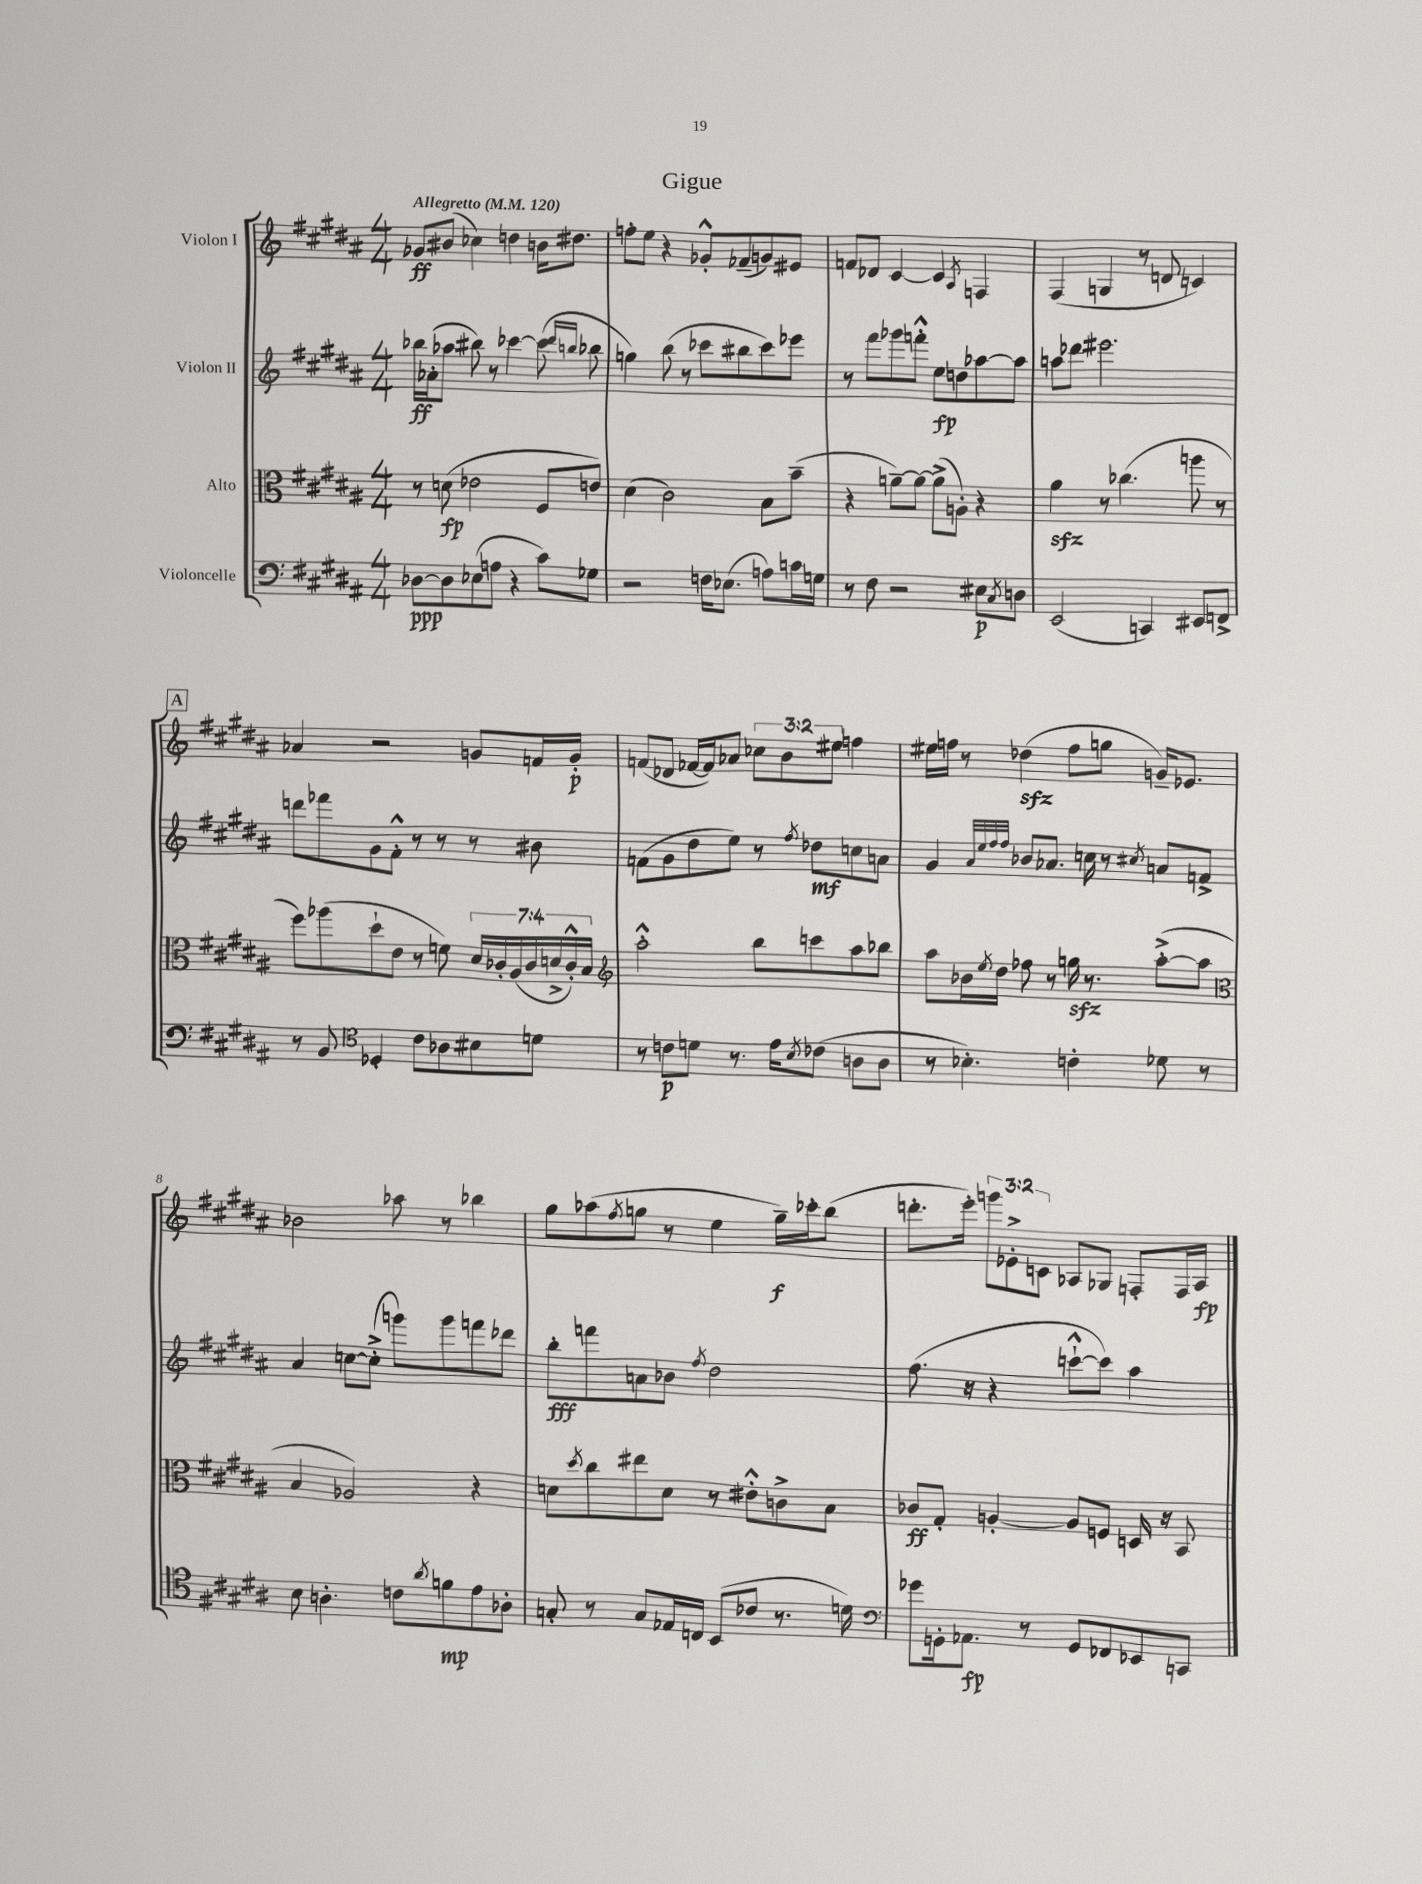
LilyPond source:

\header { title = "Gigue" }
<<
\new StaffGroup <<
\new Staff = "s0" \with { instrumentName = "Violon I" } {
    \clef treble \key b \major \numericTimeSignature \time 4/4 \override Staff.TupletNumber.text = #tuplet-number::calc-fraction-text \tempo "Allegretto" 4 = 120
    ges'8\ff bis'8( ces''4) d''4 b'16 dis''8. |
    f''8-. e''8 r4 ges'8-.-^ fes'8--( g'8) eis'8 |
    f'8 des'8 cis'4~ cis'4 \acciaccatura { ais8 } f4 |
    fis4( g4 r8 d'8 c'4) |
    \mark \markup { \box "A" } aes'4 r2 g'8 f'16 g'16-.\p |
    f'8( des'8 fes'16~ fes'16) aes'8 \tuplet 3/2 { ces''8 b'8 eis''8 } f''4 |
    eis''16 f''16 r8 des''4\sfz( f''8 g''8 g'16--) ees'8. |
    bes'2 aes''8 r8 bes''4 |
    gis''8 aes''8( \acciaccatura { fis''8 } g''8 r8 e''4 g''16--\f) ces'''16-. b''8( |
    d'''8.-. e'''16-.) \tuplet 3/2 { g'''8 ees'8-.-> c'8 } aes8 ges8 f8-. f16 aes16\fp \bar "|." |
}
\new Staff = "s1" \with { instrumentName = "Violon II" } {
    \clef treble \key b \major \numericTimeSignature \time 4/4
    bes''16\ff aes'16-.( aes''8 bis''8) r8 ces'''4~ ces'''8( \grace { dis'''16 b''16 } bes''8 |
    g''4) b''8( r8 ces'''8 bis''8 ces'''8) ees'''8 |
    r8 fis'''8 ges'''8 f'''8-.-^ e''8\fp d''8 aes''8~ aes''8 |
    a''8 des'''8 eis'''2. |
    \mark \markup { \box "A" } d'''8 fes'''8 gis'8 fis'8-.-^ r8 r8 r8 bis'8 |
    f'8( gis'8 dis''8 e''8) r8 \acciaccatura { fis''8 } des''8\mf c''8 a'8 |
    gis'4 \grace { ais'32 e''32 fis''32 fis''32 } bes'8 aes'8. c''16 r8 \acciaccatura { cis''8 } a'8 f'8-> |
    ais'4 c''8~ c''8-.->( g'''8) g'''8 f'''8 des'''8 |
    b''8-.\fff f'''8 a'8 bes'8 \acciaccatura { fis''8 } dis''2 |
    fis''8.( r16 r4 c'''8~-!-^ c'''8) ais''4 \bar "|." |
}
\new Staff = "s2" \with { instrumentName = "Alto" } {
    \clef alto \key b \major \numericTimeSignature \time 4/4 \override Staff.TupletNumber.text = #tuplet-number::calc-fraction-text
    r8 d'8\fp( ees'2 fis8 e'8) |
    dis'4( cis'2) b8 b'8--( |
    r4 a'8~--) a'8~ a'8->( a8-.) r4 |
    ais'4\sfz r8 ces''4.( a''8 r8 |
    \mark \markup { \box "A" } fis''8) aes''8( dis''8-! e'8 r8 f'8) \tuplet 7/4 { dis'16 ces'16-. ais16( ces'16 d'16-> ces'16-.-^) b16 } |
    \clef treble ais''2-.-^ b''8 c'''8 ais''8 bes''8 |
    ais''8 bes'16 \acciaccatura { e''8 } dis''16 fes''8 r8 g''16\sfz r8. ais''8~-.->( ais''8 |
    \clef alto b4 aes2) r4 |
    d'8 \acciaccatura { dis''8 } cis''8 eis''8 d'8 r8 eis'8-.-^ c'8-> b8 |
    ces'8\ff gis8-. a4~-. a8 f8 d16 r16 b,8 \bar "|." |
}
\new Staff = "s3" \with { instrumentName = "Violoncelle" } {
    \clef bass \key b \major \numericTimeSignature \time 4/4
    des8~\ppp des8 ees8( a8 r4 cis'8) ges8 |
    r2 f16 ees8.( a8) c'16 g16 |
    r8 fis8 r2 eis8\p \acciaccatura { cis8 } d8 |
    e,2( c,4) eis,8 f,8-> |
    \mark \markup { \box "A" } r8 b,8 \clef tenor des4-. cis'8 aes8 bis8 d'8 |
    r8 c'8\p d'8 r8. e'16 \acciaccatura { b8 } ces'8( a8 a8 |
    r8 bes4.-.) c'4-. des'8 r8 |
    b8 a4.-. c'8 \acciaccatura { ais'8 } f'8\mp e'8 aes8-. |
    g8-. r8 g8 ees16 c16 b,8( ces'8 r8. d'16) |
    \clef bass ges'8 g,16-. aes,8.\fp r8 g,8 fes,8 ees,8 c,8 \bar "|." |
}
>>
>>
